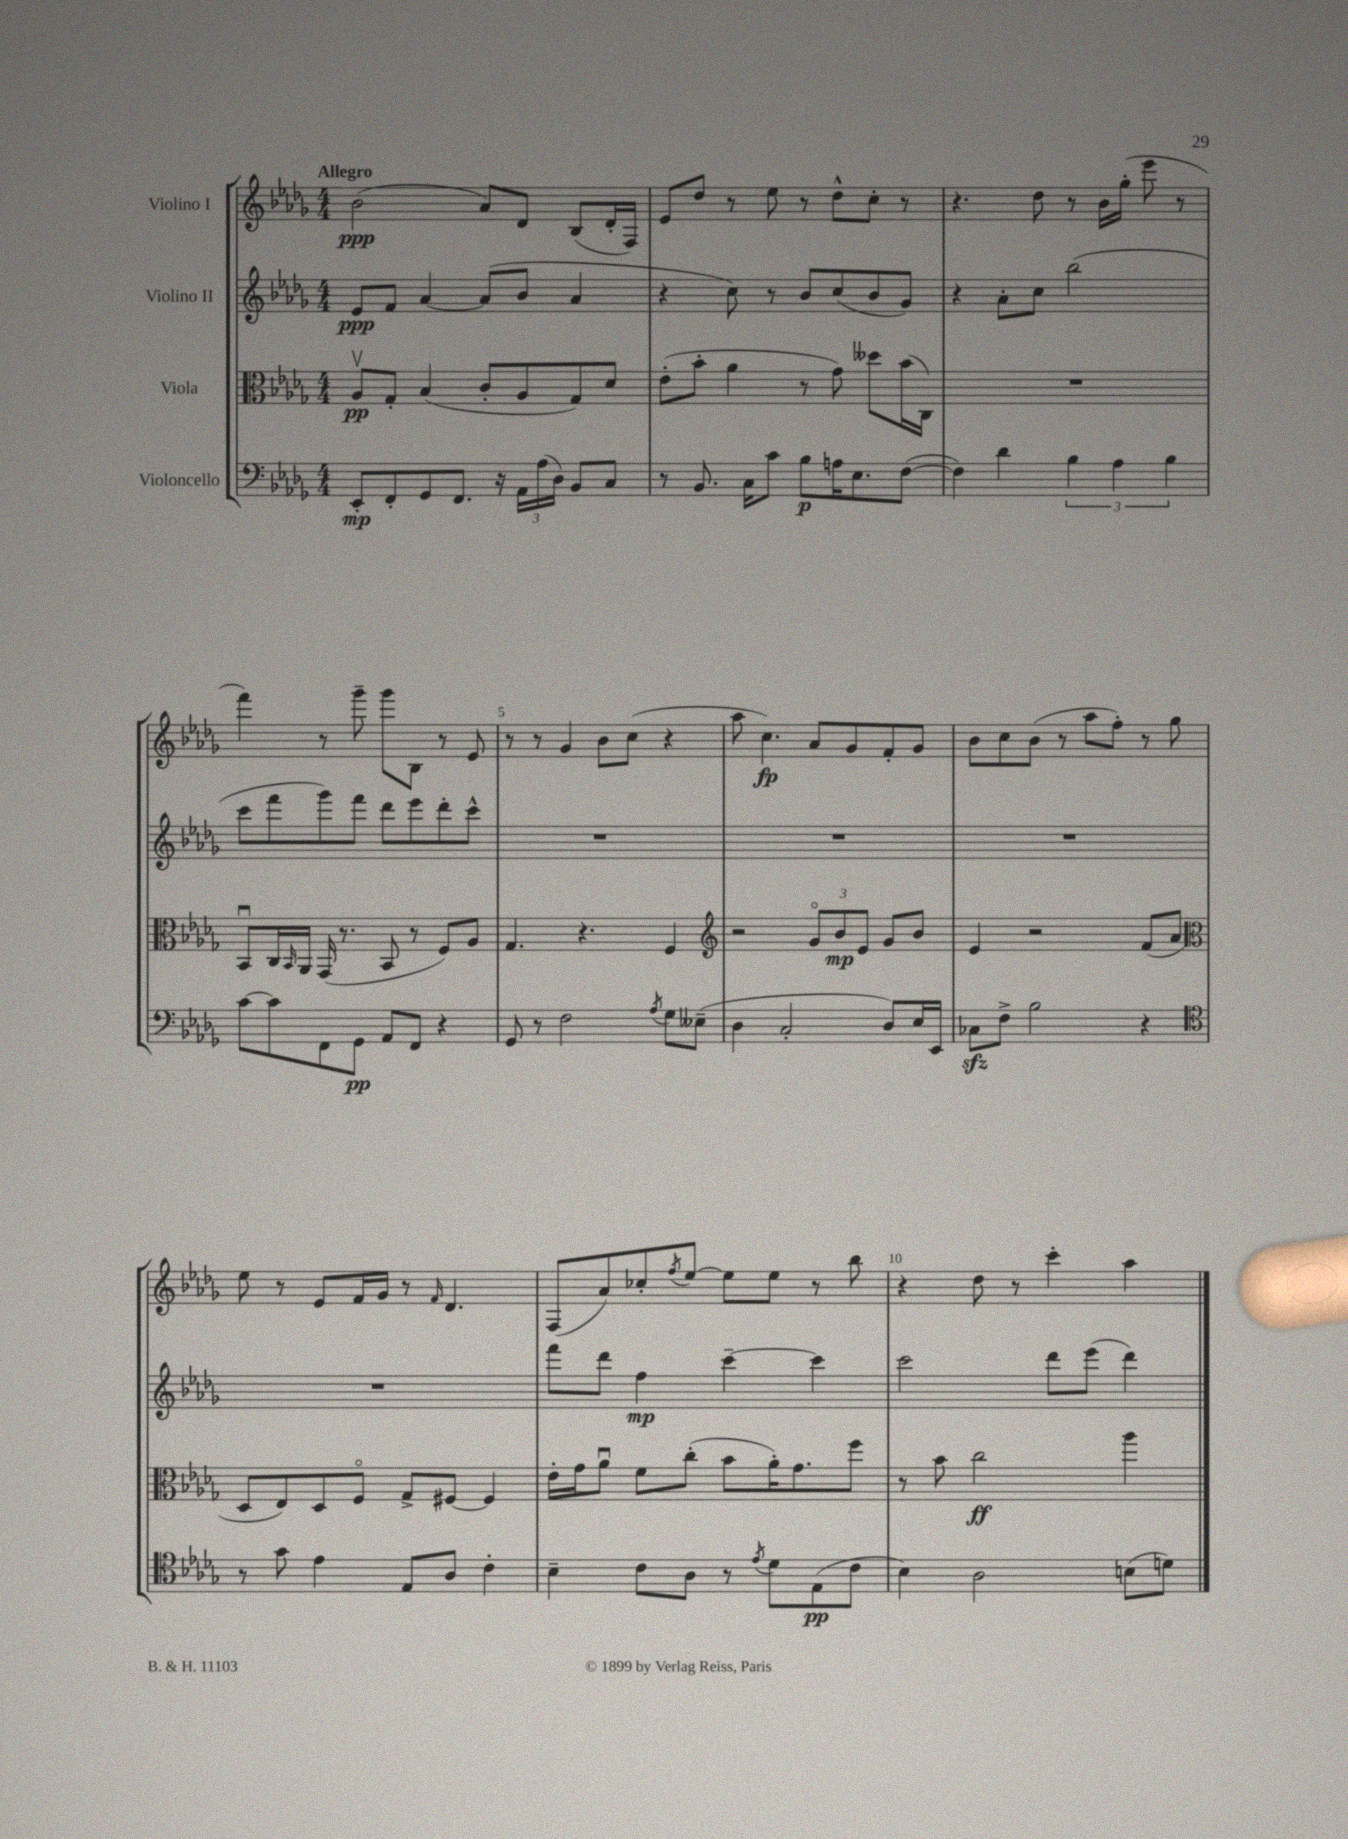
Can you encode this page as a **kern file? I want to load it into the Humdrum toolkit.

**kern	**kern	**kern	**kern
*staff4	*staff3	*staff2	*staff1
*clefF4	*clefC3	*clefG2	*clefG2
*k[b-e-a-d-g-]	*k[b-e-a-d-g-]	*k[b-e-a-d-g-]	*k[b-e-a-d-g-]
*M4/4	*M4/4	*M4/4	*M4/4
8EE-'/L	8A-v/L	8e-/L	(2b-\
8FF'/	8G-'/J	8f/J	.
8GG-/	(4B-/	[4a-/	.
8.FF/J	.	.	.
.	8c'/L	(8a-/]L	8a-/L)
16r	.	.	.
24AA-\LL	8A-/	8b-/J	8d-/J
(24A-\	.	.	.
24D-\JJ)	.	.	.
8BB-/L	8G-/)	4a-/	(8B-/L
8C/J	8d-/J	.	16d-'/L
.	.	.	16F/JJ)
=	=	=	=
8r	(8e-'\L	4r	8e-/L
8.BB-/	8b-'\J	.	8dd-/J
.	4a-\	8cc\)	8r
16C\LK	.	.	.
8c\J	.	8r	8ee-\
8B-\L	8r	8b-/L	8r
16A\K	8g-\)	(8cc/	8dd-^^\L
8.E-\	.	.	.
.	8dd--\L	8b-/	8cc'\J
([8F\J	(16b-\L	8g-/J)	8r
.	16C\JJ)	.	.
=	=	=	=
4F\])	1r	4r	4.r
4d-\	.	8a-'\L	.
.	.	8cc\J	8dd-\
6B-\	.	(2bb-\	8r
.	.	.	16b-\LL
6A-\	.	.	.
.	.	.	(16gg-'\JJ
.	.	.	8eee-\
6B-\	.	.	.
.	.	.	8r
=	=	=	=
[8c\L	8BB-u/L	8ccc\L	4fff\)
8c\]	16C/L	8fff\	.
.	16qqBB-/	.	.
.	16AA-/JJ	.	.
8FF\	(16GG-/	8ggg-\)	8r
.	8.r	.	.
8GG-\J	.	8fff\J	8ggg-~\
8AA-/L	8BB-/	8ddd-\L	8ggg-\L
8FF/J	8r	8eee-\	8B-\J
4r	8F/L)	8ddd-'\	8r
.	8A-/J	8ccc^^\J	8e-/
=	=	=	=
8GG-/	4.G-/	1r	8r
8r	.	.	8r
2F\	.	.	4g-/
.	4.r	.	.
.	.	.	8b-\L
.	.	.	(8cc\J
8qA-/	.	.	.
8G-\L	4F/	.	4r
(8E--~\J	.	.	.
=	=	=	=
*	*clefG2	*	*
4D-\	2r	1r	8aa-\
.	.	.	4.cc\)
2C'/	.	.	.
.	12g-o/L	.	8a-/L
.	12b-/	.	.
.	.	.	8g-/
.	12e-/J	.	.
8D-/L)	8g-/L	.	8f'/
16E-/L	8b-/J	.	8g-/J
16EE-/JJ	.	.	.
=	=	=	=
8C-\L	4e-/	1r	8b-\L
8F^\J	.	.	8cc\
2B-\	2r	.	(8b-\J
.	.	.	8r
.	.	.	8aa-\L
.	.	.	8ff'\J)
4r	(8f/L	.	8r
.	8a-/J	.	8gg-\
=	=	=	=
*clefC4	*clefC3	*	*
8r	8D-/L	1r	8ee-\
8g-\	8E-/)	.	8r
4e-\	8D-/	.	8e-/L
.	8Fo/J	.	16f/L
.	.	.	16g-/JJ
8E-/L	8G-^/L	.	8r
.	.	.	16qqf/
8A-/J	[8F#/J	.	4.d-/
4c'\	4F#/]	.	.
=	=	=	=
4B-~\	16e-'\LL	8fff\L	(8F/L
.	16g-\J	.	.
.	8a-u\J	8ddd-\J	8a-/)
8c\L	8f\L	4ff\	8cc-'/
.	.	.	8qff/
8A-\J	(8cc'\J	.	[8ee-/J
8r	8b-\L	[4ccc~\	8ee-\]L
8qe-/	.	.	.
8d-\L	16a-'\K)	.	8ee-\J
.	8.g-\	.	.
(8E-\	.	4ccc\]	8r
8c\J	8ff\J	.	8bb-\
=	=	=	=
4B-\)	8r	2ccc\	4r
.	8b-\	.	.
2A-\	2cc\	.	8dd-\
.	.	.	8r
.	.	8ddd-\L	4ccc'\
.	.	(8eee-\J	.
(8B\L	4aa-\	4ddd-\)	4aa-\
8d\J)	.	.	.
==	==	==	==
*-	*-	*-	*-
